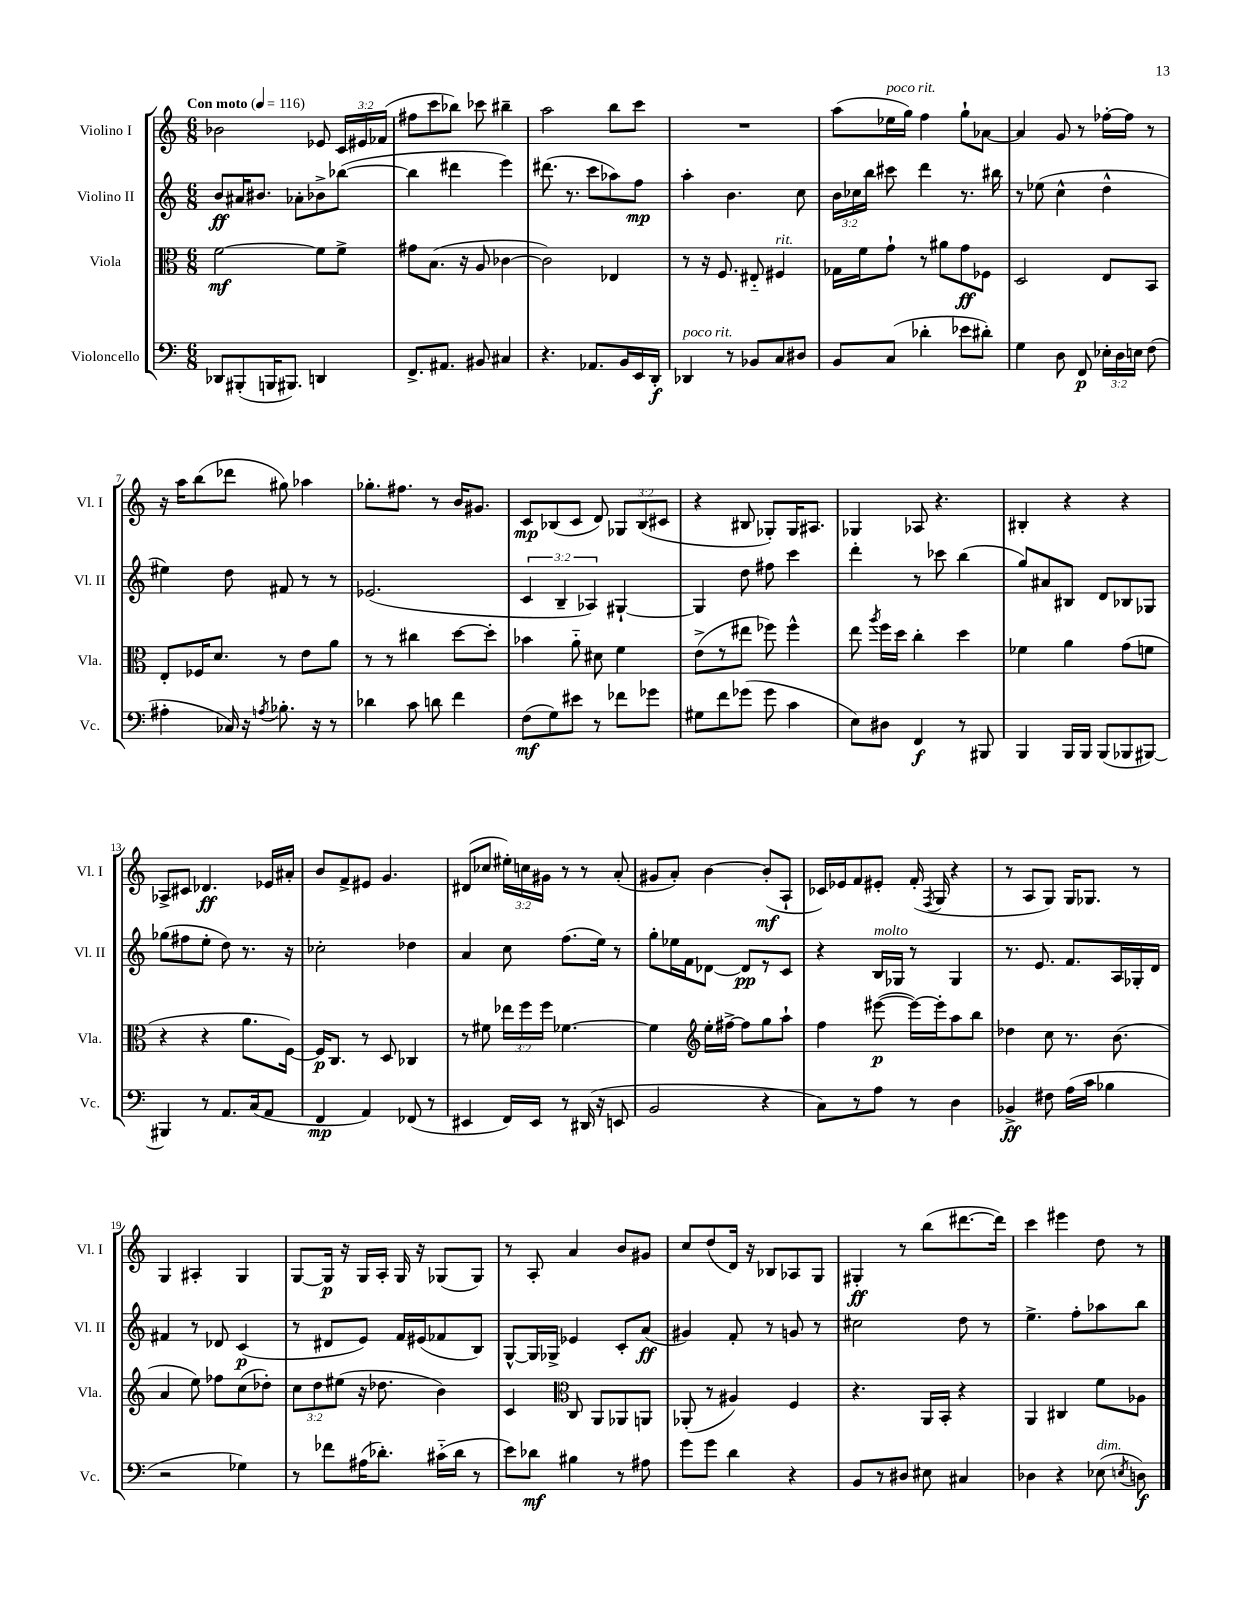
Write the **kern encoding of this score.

**kern	**dynam	**kern	**dynam	**kern	**dynam	**kern	**dynam
*part4	*part4	*part3	*part3	*part2	*part2	*part1	*part1
*staff4	*staff4	*staff3	*staff3	*staff2	*staff2	*staff1	*staff1
*I"Violoncello	*	*I"Viola	*	*I"Violino II	*	*I"Violino I	*
*I'Vc.	*	*I'Vla.	*	*I'Vl. II	*	*I'Vl. I	*
*clefF4	*	*clefC3	*	*clefG2	*	*clefG2	*
*k[]	*	*k[]	*	*k[]	*	*k[]	*
*M6/8	*	*M6/8	*	*M6/8	*	*M6/8	*
*MM116	*	*MM116	*	*MM116	*	*MM116	*
=1	=1	=1	=1	=1	=1	=1	=1
!	!	!	!	!	!	!LO:TX:a:B:t=Con moto	!
8DD-X/L	.	[2f\	mf	8b/L	ff	2b-X\	.
(8BBB#X'/	.	.	.	16a#X/K	.	.	.
.	.	.	.	8.b#X/J	.	.	.
16BBBn/K	.	.	.	.	.	.	.
8.BBB#X/J)	.	.	.	.	.	.	.
.	.	.	.	8a-X'\L	.	.	.
4DDn/	.	8f\L]	.	8b-X^\	.	8e-X/	.
.	.	8f^\J	.	([8bb-X\J	.	24c/LL	.
.	.	.	.	.	.	24e#X/	.
.	.	.	.	.	.	(24f-X/JJ	.
=2	=2	=2	=2	=2	=2	=2	=2
8.FF^/L	.	8g#X\L	.	4bb-\]	.	8ff#X\L	.
.	.	(8.B\J	.	.	.	8ccc\	.
8.AA#X/J	.	.	.	.	.	.	.
.	.	.	.	4ddd#X\	.	8bb-X\J)	.
.	.	16r	.	.	.	.	.
8BB#X/	.	8A/	.	.	.	8ccc-X\	.
4C#X/	.	[4c-X\	.	4eee\)	.	4bb#X~\	.
=3	=3	=3	=3	=3	=3	=3	=3
4.r	.	2c-\])	.	(8.ddd#X\	.	2aa\	.
.	.	.	.	8.r	.	.	.
8.AA-X/L	.	.	.	8ccc\L	.	.	.
.	.	4E-X/	.	8aa-X\)	.	8bb\L	.
16BB/L	.	.	.	.	.	.	.
16EE/	.	.	.	8ff\J	mp	8ccc\J	.
16DD'/JJ	f	.	.	.	.	.	.
=4	=4	=4	=4	=4	=4	=4	=4
!LO:TX:a:i:t=poco rit.	!	!	!	!	!	!	!
4DD-X/	.	8r	.	4aa'\	.	2.r	.
.	.	16r	.	.	.	.	.
.	.	8.F/	.	.	.	.	.
8r	.	.	.	4.b\	.	.	.
8BB-X/L	.	8E#X/	.	.	.	.	.
!	!	!LO:TX:a:i:t=rit.	!	!	!	!	!
8C/	.	4F#X/	.	.	.	.	.
8D#X/J	.	.	.	8cc\	.	.	.
=5	=5	=5	=5	=5	=5	=5	=5
8BB/L	.	16G-X\LL	.	24b\LL	.	(8aa\L	.
.	.	.	.	24cc-X\	.	.	.
.	.	16f\J	.	.	.	.	.
.	.	.	.	24bb\JJ	.	.	.
!	!	!	!	!	!	!LO:TX:a:i:t=poco rit.	!
(8C/J	.	8g`\J	.	8ccc#X\	.	16ee-X\L	.
.	.	.	.	.	.	16gg\JJ)	.
4d-X'\	.	8r	.	4ddd\	.	4ff\	.
.	.	8a#X\L	.	.	.	.	.
8e-X\L	.	8g\	ff	8.r	.	8gg`\L	.
8d#X'\J)	.	8F-X\J	.	.	.	[8a-X\J	.
.	.	.	.	16bb#X\	.	.	.
=6	=6	=6	=6	=6	=6	=6	=6
4G\	.	2D/	.	8r	.	4a-/]	.
.	.	.	.	(8ee-X\	.	.	.
8D\	.	.	.	4cc^^\	.	8g/	.
8FF/	p	.	.	.	.	8r	.
24E-X'\LL	.	8E/L	.	4dd^^\	.	[16ff-X'\LL	.
24D\	.	.	.	.	.	.	.
.	.	.	.	.	.	16ff-\JJ]	.
24En\JJ	.	.	.	.	.	.	.
(8F\	.	8BB/J	.	.	.	8r	.
!!LO:LB:g=z
=7	=7	=7	=7	=7	=7	=7	=7
4A#X'\	.	8E'/L	.	4ee#X\)	.	16r	.
.	.	.	.	.	.	16aa\KL	.
.	.	16F-X/K	.	.	.	(8bb\	.
.	.	8.d/J	.	.	.	.	.
16C-X/)	.	.	.	8dd\	.	8ddd-X\J	.
16r	.	.	.	.	.	.	.
8qAn/	.	.	.	.	.	.	.
8.B-X'\	.	8r	.	8f#X/	.	8gg#X\)	.
.	.	8e\L	.	8r	.	4aa-X\	.
16r	.	.	.	.	.	.	.
8r	.	8a\J	.	8r	.	.	.
=8	=8	=8	=8	=8	=8	=8	=8
4d-X\	.	8r	.	(2.e-X/	.	8.gg-X'\L	.
.	.	8r	.	.	.	.	.
.	.	.	.	.	.	8.ff#X\J	.
8c\	.	4cc#X\	.	.	.	.	.
8dn\	.	.	.	.	.	8r	.
4f\	.	[8dd\L	.	.	.	16b/KL	.
.	.	.	.	.	.	8.g#X/J	.
.	.	8dd'\J]	.	.	.	.	.
=9	=9	=9	=9	=9	=9	=9	=9
(8F\L	mf	4b-X\	.	6c/	.	8c/L	mp
8G\)	.	.	.	.	.	(8B-X/	.
.	.	.	.	6B~/	.	.	.
8e#X\J	.	8a\	.	.	.	8c/J	.
.	.	.	.	6A-X/)	.	.	.
8r	.	8d#X\	.	.	.	8d/)	.
8f-X\L	.	4f\	.	[4G#X`/	.	12G-X/L	.
.	.	.	.	.	.	(12B-/	.
8g-X\J	.	.	.	.	.	.	.
.	.	.	.	.	.	12c#X/J	.
=10	=10	=10	=10	=10	=10	=10	=10
8G#X\L	.	(8e^\L	.	4G#/]	.	4r	.
8f\	.	8r	.	.	.	.	.
(8g-X\J	.	8ee#X\J	.	8dd\	.	8B#X/	.
8g-\	.	8ff-X\)	.	8ff#X\	.	8G-X'/L)	.
4c\	.	4ff-^^\	.	4ccc\	.	16G-/K	.
.	.	.	.	.	.	8.A#X/J	.
=11	=11	=11	=11	=11	=11	=11	=11
8E\L)	.	8ee\	.	4ddd'\	.	4G-X/	.
.	.	8qaa/	.	.	.	.	.
8D#X\J	.	16ff\LL	.	.	.	.	.
.	.	16dd\JJ	.	.	.	.	.
4FF/	f	4cc'\	.	8r	.	8A-X/	.
.	.	.	.	8ccc-X\	.	4.r	.
8r	.	4dd\	.	(4bb\	.	.	.
8BBB#X/	.	.	.	.	.	.	.
=12	=12	=12	=12	=12	=12	=12	=12
4BBB/	.	4f-X\	.	8gg/L)	.	4B#X'/	.
.	.	.	.	8a#X/	.	.	.
16BBB/LL	.	4a\	.	8B#X/J	.	4r	.
16BBB/JJ	.	.	.	.	.	.	.
(8BBB/L	.	.	.	8d/L	.	.	.
8BBB-X/	.	(8g\L	.	8B-X/	.	4r	.
[8BBB#X/J)	.	8fn\J	.	8G-X/J	.	.	.
!!LO:LB:g=z
=13	=13	=13	=13	=13	=13	=13	=13
4BBB#X/]	.	4r	.	(8gg-X\L	.	8A-X^/L	.
.	.	.	.	8ff#X\	.	8c#X/J	.
8r	.	4r	.	8ee'\J	.	4.d-X/	ff
8.AA/L	.	.	.	8dd\)	.	.	.
.	.	8.a\L	.	8.r	.	.	.
(16C/k	.	.	.	.	.	.	.
8AA/J	.	.	.	.	.	16e-X/LL	.
.	.	[16F\Jk)	.	16r	.	16a#X'/JJ	.
=14	=14	=14	=14	=14	=14	=14	=14
4FF/	mp	16F/KL]	p	2cc-X'\	.	8b/L	.
.	.	8.C/J	.	.	.	.	.
.	.	.	.	.	.	8f^/	.
4AA/)	.	8r	.	.	.	8e#X/J	.
.	.	8D/	.	.	.	4.g/	.
(8FF-X/	.	4C-X/	.	4dd-X\	.	.	.
8r	.	.	.	.	.	.	.
=15	=15	=15	=15	=15	=15	=15	=15
4EE#X/	.	8r	.	4a/	.	(8d#X/L	.
.	.	8f#X\	.	.	.	8cc-X/J	.
16FF/LL)	.	24ee-X\LL	.	8cc\	.	24ee#X'\LL)	.
.	.	24ff\	.	.	.	24ccn\	.
16EE#/JJ	.	.	.	.	.	.	.
.	.	24ff\JJ	.	.	.	24g#X\JJ	.
8r	.	[4.f-X\	.	(8.ff\L	.	8r	.
(16DD#X/	.	.	.	.	.	8r	.
16r	.	.	.	16ee\Jk)	.	.	.
8EEn/	.	.	.	8r	.	(8a'/	.
=16	=16	=16	=16	=16	=16	=16	=16
2BB/	.	4f-\]	.	8gg'\L	.	8g#X/L	.
.	.	.	.	16ee-X\L	.	8a'/J)	.
.	.	.	.	16f\J	.	.	.
*	*	*clefG2	*	*	*	*	*
.	.	16ee'\LL	.	[8d-X\J	.	[4b\	.
.	.	[16ff#X^\JJ	.	.	.	.	.
.	.	8ff#\L]	.	8d-/L]	pp	.	.
4r	.	8gg\	.	8r	.	(8b'/L]	mf
.	.	8aa`\J	.	8c/J	.	8A`/J	.
=17	=17	=17	=17	=17	=17	=17	=17
8C\L)	.	4ff\	.	4r	.	16c-X/LL)	.
.	.	.	.	.	.	16e-X/J	.
8r	.	.	.	.	.	8f/	.
!	!	!	!	!LO:TX:a:i:t=molto	!	!	!
8A\J	.	([8eee#X\	p	16B/LL	.	8e#X'/J	.
.	.	.	.	16G-X/JJ	.	.	.
8r	.	16eee#\LL_)	.	8r	.	(16f'/	.
.	.	.	.	.	.	8qF/	.
.	.	16eee#'\J]	.	.	.	16G/	.
4D\	.	8aa\	.	4G-/	.	4r	.
.	.	8bb\J	.	.	.	.	.
=18	=18	=18	=18	=18	=18	=18	=18
4BB-X^/	ff	4dd-X\	.	8.r	.	8r	.
.	.	.	.	.	.	8A/L	.
.	.	.	.	8.e/	.	.	.
8F#X\	.	8cc\	.	.	.	8G/J)	.
(16A\LL	.	8.r	.	8.f/L	.	16G/KL	.
16c\JJ	.	.	.	.	.	8.G-X/J	.
4B-X\	.	.	.	.	.	.	.
.	.	(8.b\	.	16A/L	.	.	.
.	.	.	.	16G-X'/	.	8r	.
.	.	.	.	16d/JJ	.	.	.
!!LO:LB:g=z
=19	=19	=19	=19	=19	=19	=19	=19
2r	.	4a/	.	4f#X/	.	4G/	.
.	.	8ee\)	.	8r	.	4A#X'/	.
.	.	8ff-X\L	.	8d-X/	.	.	.
4G-X\)	.	(8cc\	.	(4c/	p	4G/	.
.	.	8dd-X'\J)	.	.	.	.	.
=20	=20	=20	=20	=20	=20	=20	=20
8r	.	12cc\L	.	8r	.	[8G/L	.
.	.	12dd\	.	.	.	.	.
8f-X\L	.	.	.	8d#X/L	.	16G/Jk]	p
.	.	(12ee#X\J	.	.	.	.	.
.	.	.	.	.	.	16r	.
(16A#X\K	.	16r	.	8e/J)	.	16G/LL	.
8.d-X'\J)	.	8.dd-X\	.	.	.	16A'/JJ	.
.	.	.	.	16f/LL	.	16G/	.
.	.	.	.	(16e#X/J	.	16r	.
(16c#X\LL	.	4b\)	.	8f-X/	.	(8G-X/L	.
16d-\JJ	.	.	.	.	.	.	.
8r	.	.	.	8B/J)	.	8G-/J)	.
=21	=21	=21	=21	=21	=21	=21	=21
8e\L)	.	4c/	.	[8G^^/L	.	8r	.
8d-X\J	mf	.	.	16G/L]	.	8A'/	.
.	.	.	.	16G-X^/JJ	.	.	.
*	*	*clefC3	*	*	*	*	*
4B#X\	.	8C/	.	4e-X/	.	4a/	.
.	.	8AA/L	.	.	.	.	.
8r	.	8AA-X/	.	8c'/L	.	8b/L	.
8A#X\	.	8AAn/J	.	(8a/J	ff	8g#X/J	.
=22	=22	=22	=22	=22	=22	=22	=22
8g\L	.	(8AA-X'/	.	4g#X/)	.	8cc/L	.
8g\J	.	8r	.	.	.	(8dd/	.
4d\	.	4A#X/)	.	8f'/	.	16d/Jk)	.
.	.	.	.	.	.	16r	.
.	.	.	.	8r	.	8B-X/L	.
4r	.	4F/	.	8gn/	.	8A-X/	.
.	.	.	.	8r	.	8G/J	.
=23	=23	=23	=23	=23	=23	=23	=23
8BB/L	.	4.r	.	2cc#X\	.	4G#X'/	ff
8r	.	.	.	.	.	.	.
8D#X/J	.	.	.	.	.	8r	.
8E#X\	.	16AA/LL	.	.	.	(8bb\L	.
.	.	16BB'/JJ	.	.	.	.	.
4C#X/	.	4r	.	8dd\	.	[8.ddd#X\	.
.	.	.	.	8r	.	.	.
.	.	.	.	.	.	16ddd#\Jk])	.
=24	=24	=24	=24	=24	=24	=24	=24
4D-X\	.	4AA/	.	4.ee^\	.	4ccc\	.
4r	.	4C#X/	.	.	.	4eee#X\	.
.	.	.	.	8ff'\L	.	.	.
!LO:TX:a:i:t=dim.	!	!	!	!	!	!	!
(8E-X\	.	8f\L	.	8aa-X\	.	8dd\	.
8qEn/	.	.	.	.	.	.	.
8Dn\)	f	8A-X\J	.	8bb\J	.	8r	.
==	==	==	==	==	==	==	==
*-	*-	*-	*-	*-	*-	*-	*-
